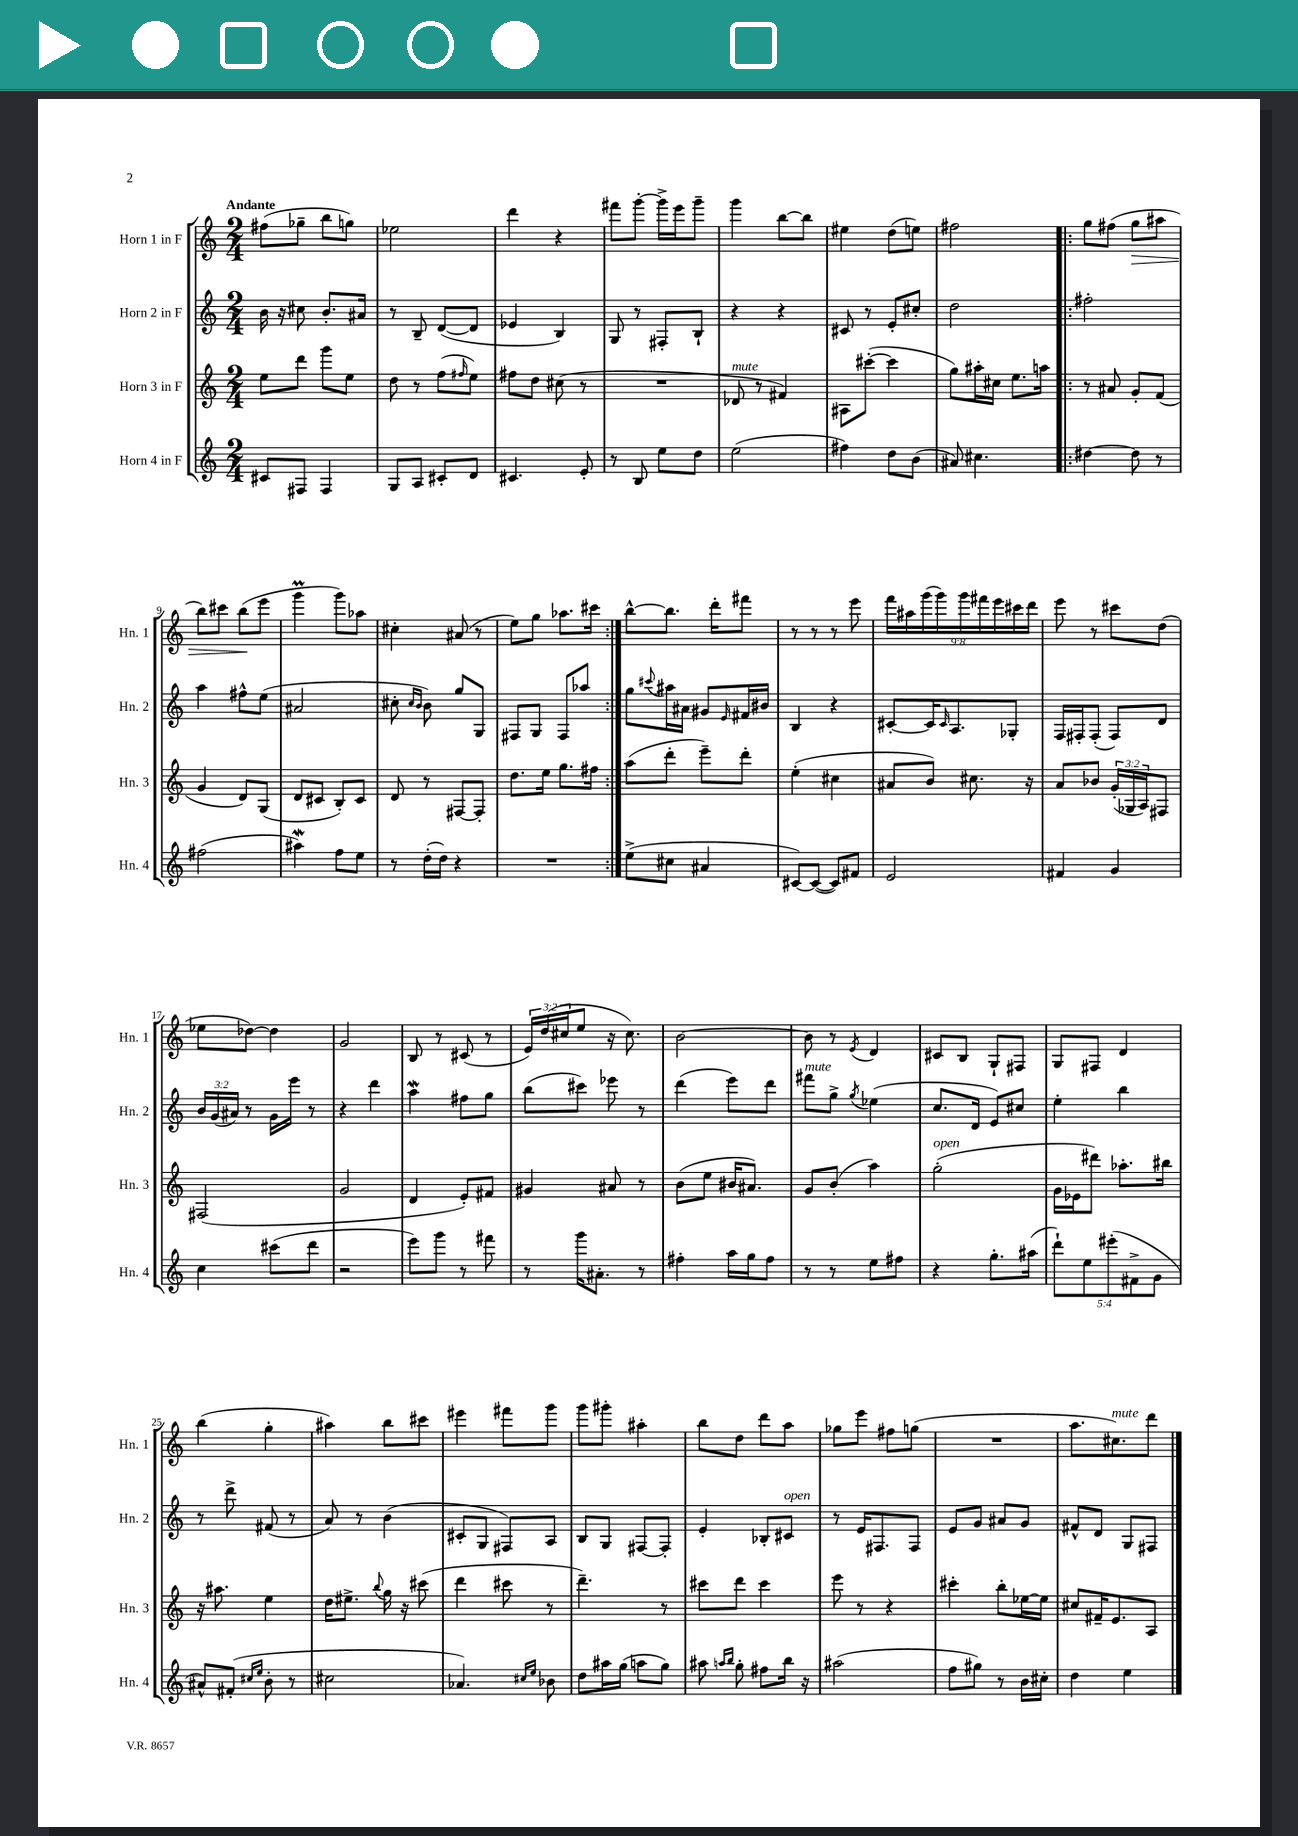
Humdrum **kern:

**kern	**kern	**kern	**kern	**dynam
*part4	*part3	*part2	*part1	*part1
*staff4	*staff3	*staff2	*staff1	*staff1
*I"Horn 4 in F	*I"Horn 3 in F	*I"Horn 2 in F	*I"Horn 1 in F	*
*I'Hn. 4	*I'Hn. 3	*I'Hn. 2	*I'Hn. 1	*
*clefG2	*clefG2	*clefG2	*clefG2	*
*k[]	*k[]	*k[]	*k[]	*
*M2/4	*M2/4	*M2/4	*M2/4	*
=1	=1	=1	=1	=1
!	!	!	!LO:TX:a:B:t=Andante	!
8c#X/L	8ee\L	16b\	(8ff#X\L	.
.	.	16r	.	.
8F#X/J	8ddd\J	8cc#X\	8gg-X~\J	.
4F#/	8ggg\L	8.b'/L	8bb\L	.
.	8ee\J	.	8ggn\J)	.
.	.	16a#X/Jk	.	.
=2	=2	=2	=2	=2
8G/L	8dd\	8r	2ee-X\	.
8A/J	8r	8B~/	.	.
8c#X'/L	(8ff\L	([8d/L	.	.
.	16qqff#X/	.	.	.
8d/J	8ee\J)	8d/J]	.	.
=3	=3	=3	=3	=3
4.c#X/	8ff#X\L	4e-X/	4ddd\	.
.	8dd\J	.	.	.
.	(8cc#X\	4B/)	4r	.
8e'/	8r	.	.	.
=4	=4	=4	=4	=4
8r	2r	8G/	8fff#X\L	.
8B/	.	8r	[8ggg'\J	.
8ee\L	.	8F#X'/L	16ggg^\LL]	.
.	.	.	16eee\J	.
8dd\J	.	8B`/J	8ggg~\J	.
=5	=5	=5	=5	=5
!	!LO:TX:a:i:t=mute	!	!	!
(2ee\	8d-X/	4r	4ggg\	.
.	8r	.	.	.
.	4f#X/)	4r	[8bb\L	.
.	.	.	8bb\J]	.
=6	=6	=6	=6	=6
4ff#X\)	8A#X\L	8c#X/	4ee#X\	.
.	([8ccc#X'\J	8r	.	.
8dd\L	4ccc#\]	8e'/L	(8dd\L	.
(8b\J	.	8cc#X'/J	8een\J)	.
=7	=7	=7	=7	=7
8a#X/)	8gg\L)	2dd\	2ff#X\	.
4.cc#X\	16aa#X'\L	.	.	.
.	16cc#X\JJ	.	.	.
.	8.ee\L	.	.	.
.	16aan\Jk	.	.	.
=8!|:	=8!|:	=8!|:	=8!|:	=8!|:
[4dd#X\	8r	2ff#X'\	8gg\L	.
.	8a#X/	.	(8ff#X\J	.
!	!	!	!	!LO:HP:b
8dd#\]	8g'/L	.	8gg\L	>
8r	(8f/J	.	8aa#X\J	.
!!LO:LB:g=z
=9	=9	=9	=9	=9
(2ff#X\	4g/	4aa\	8bb\L)	.
.	.	.	8ccc#X\J	.
.	8d/L)	8ff#X^^\L	(8bb\L	.
.	(8G/J	(8ee\J	8eee\J	]
=10	=10	=10	=10	=10
4aa#XW\)	8d/L	2a#X/	4gggM\	.
.	8c#X/J	.	.	.
8ff\L	8B'/L)	.	8ggg\L)	.
8ee\J	8c#/J	.	8aa-X\J	.
=11	=11	=11	=11	=11
8r	8d/	8cc#X'\	4cc#X'\	.
.	.	16qqcc#/LL	.	.
.	.	16qqb/JJ	.	.
(16dd'\LL	8r	8b\)	.	.
16dd\JJ)	.	.	.	.
4r	[8F#X/L	8gg/L	(8a#X/	.
.	8F#'/J]	8G/J	8r	.
=12	=12	=12	=12	=12
2r	8.dd\L	8F#X/L	8ee\L)	.
.	.	8G/J	8gg\J	.
.	16ee\Jk	.	.	.
.	8.gg\L	8F#/L	8.aa-X\L	.
.	.	8aa-X/J	.	.
.	16ff#X\Jk	.	16ccc#X\Jk	.
=13:|!	=13:|!	=13:|!	=13:|!	=13:|!
(8ee^\L	(8aa\L	8gg\L	[8bb^^\L	.
.	.	8qqccc#X/	.	.
8cc#X\J	8ddd'\J	16aa#X\L	8.bb\J]	.
.	.	16a#X\JJ	.	.
4a#X/	8eee~\L)	8g#X/L	.	.
.	.	.	16ddd'\KL	.
.	.	16qqe/	.	.
.	8ddd'\J	16f#X/L	8fff#X\J	.
.	.	16b#X/JJ	.	.
=14	=14	=14	=14	=14
[8c#X/L)	(4ee'\	4B/	8r	.
(8c#/J_	.	.	8r	.
8c#/L])	4cc#X\	4r	8r	.
8f#X/J	.	.	8eee\	.
=15	=15	=15	=15	=15
2e/	8a#X/L	[8c#X'/L	18fff\LL	.
.	.	.	18aa#X\	.
.	.	.	(18ggg\	.
.	8b/J)	16c#/K]	.	.
.	.	.	18ggg\)	.
.	.	16qqc#/	.	.
.	.	8.A/	.	.
.	.	.	18ggg\	.
.	8.cc#X\	.	.	.
.	.	.	18fff#X\	.
.	.	.	18eee\	.
.	.	8G-X'/J	.	.
.	.	.	18ccc#X\	.
.	16r	.	.	.
.	.	.	18ddd\JJ	.
=16	=16	=16	=16	=16
4f#X/	8a/L	16F/LL	8eee\	.
.	.	16F#X'/J	.	.
.	8b-X/J	(8F#'/J	8r	.
4g/	(24g'/LL	8F#/L)	8ccc#X\L	.
.	24G-X/	.	.	.
.	24A/J)	.	.	.
.	8F#X/J	8d/J	(8dd\J	.
!!LO:LB:g=z
=17	=17	=17	=17	=17
4cc\	(2F#X/	24b/LL	8ee-X\L	.
.	.	(24g/	.	.
.	.	24a#X/JJ)	.	.
.	.	8r	[8dd-X\J)	.
(8ccc#X\L	.	16g\LL	4dd-\]	.
.	.	16eee\JJ	.	.
8ddd\J	.	8r	.	.
=18	=18	=18	=18	=18
2r	2g/	4r	2g/	.
.	.	4ddd\	.	.
=19	=19	=19	=19	=19
8eee\L)	4d/	4aaW\	8B/	.
8ggg\J	.	.	8r	.
8r	8e'/L)	8ff#X\L	(8c#X/	.
8fff#X\	8f#X/J	8gg\J	8r	.
=20	=20	=20	=20	=20
8r	4g#X/	(8bb\L	24e/LL)	.
.	.	.	(24dd/	.
.	.	.	24cc#X/J	.
16ggg\KL	.	8ccc#X\J)	8ee/J	.
8.a#X'\J	.	.	.	.
.	8a#X/	8eee-X\	16r	.
.	.	.	8.cc#\)	.
8r	8r	8r	.	.
=21	=21	=21	=21	=21
4ff#X'\	(8b\L	(4ddd\	[2b\	.
.	8ee\J	.	.	.
16aa\LL	16b#X/KL	8eee\L)	.	.
16gg\J	8.a#X/J)	.	.	.
8ff#\J	.	8ddd\J	.	.
=22	=22	=22	=22	=22
!	!	!LO:TX:a:i:t=mute	!	!
8r	8g/L	8fff#X\L	8b\]	.
8r	(8b'/J	8gg^\J	8r	.
.	.	8qgg/	8qe/	.
8ee\L	4aa\)	(4ee-X\	4d/	.
8ff#X\J	.	.	.	.
=23	=23	=23	=23	=23
!	!LO:TX:a:i:t=open	!	!	!
4r	(2gg'\	8.cc/L	8c#X/L	.
.	.	.	8B/J	.
.	.	16d/Jk	.	.
8.gg'\L	.	8e/L)	8G`/L	.
.	.	8cc#X/J	8F#X/J	.
(16aa#X\Jk	.	.	.	.
=24	=24	=24	=24	=24
10ddd`\L)	16g\LL	4ee'\	8G/L	.
.	16e-X\J	.	.	.
10ee\	.	.	.	.
.	8ddd#X\J)	.	8F#X/J	.
(10eee#X'\	.	.	.	.
.	8.aa-X'\L	4bb\	4d/	.
10f#X^\	.	.	.	.
10g\J	.	.	.	.
.	16bb#X\Jk	.	.	.
!!LO:LB:g=z
=25	=25	=25	=25	=25
8a#X^^/L)	16r	8r	(4bb\	.
.	8.aa#X\	.	.	.
(8f#X'/J	.	8ddd^\	.	.
16qqcc#X/LL	.	.	.	.
16qqee/JJ	.	.	.	.
8b'\	4ee\	(8f#X/	4gg'\	.
8r	.	8r	.	.
=26	=26	=26	=26	=26
2cc#X\	16dd\KL	8a/)	4aa#X\)	.
.	8.ee#X^\J	.	.	.
.	.	8r	.	.
.	8qqbb/	.	.	.
.	16gg\	(4b\	8bb\L	.
.	16r	.	.	.
.	(8ccc#X\	.	8ccc#X\J	.
=27	=27	=27	=27	=27
4.a-X/)	4ddd\	8c#X'/L	4eee#X\	.
.	.	8G/J	.	.
.	8ccc#X\	8F#X/L)	8fff#X\L	.
16qqcc#X/LL	.	.	.	.
16qqee/JJ	.	.	.	.
8b-X\	8r	8A/J	8ggg\J	.
=28	=28	=28	=28	=28
8dd\L	4.ddd~\)	8B/L	8ggg\L	.
16aa#X\L	.	8G/J	8ggg#X'\J	.
(16gg\JJ	.	.	.	.
8aan\L	.	[8F#X/L	4aa#X'\	.
8gg\J)	8r	8F#'/J]	.	.
=29	=29	=29	=29	=29
8aa#X\	8ccc#X\L	4e'/	8bb\L	.
16qqaan/LL	.	.	.	.
16qqbb/JJ	.	.	.	.
8gg'\	8ddd\J	.	8dd\J	.
8ff#X\L	4ccc#\	8B-X'/L	8ddd\L	.
!	!	!LO:TX:a:i:t=open	!	!
16bb\Jk	.	8c#X/J	8aa\J	.
16r	.	.	.	.
=30	=30	=30	=30	=30
(2aa#X\	8eee\	8r	8gg-X\L	.
.	8r	16e/KL	8eee\J	.
.	.	8.F#X/	.	.
.	4r	.	8ff#X\L	.
.	.	8F#/J	(8ggn\J	.
=31	=31	=31	=31	=31
8ff\L	4ccc#X'\	8e/L	2r	.
8gg#X\J)	.	8g/J	.	.
8r	8bb'\L	8a#X/L	.	.
16b\LL	[16ee-X\L	8g/J	.	.
16cc#X'\JJ	16ee-\JJ]	.	.	.
=32	=32	=32	=32	=32
4dd\	8cc#X/L	8f#X^^/L	8.aa\L	.
.	16f#X~/K	8d/J	.	.
!	!	!	!LO:TX:a:i:t=mute	!
.	8.e/	.	8.cc#X\)	.
4ee\	.	8G/L	.	.
.	8A/J	8F#X/J	8ddd\J	.
==	==	==	==	==
*-	*-	*-	*-	*-
